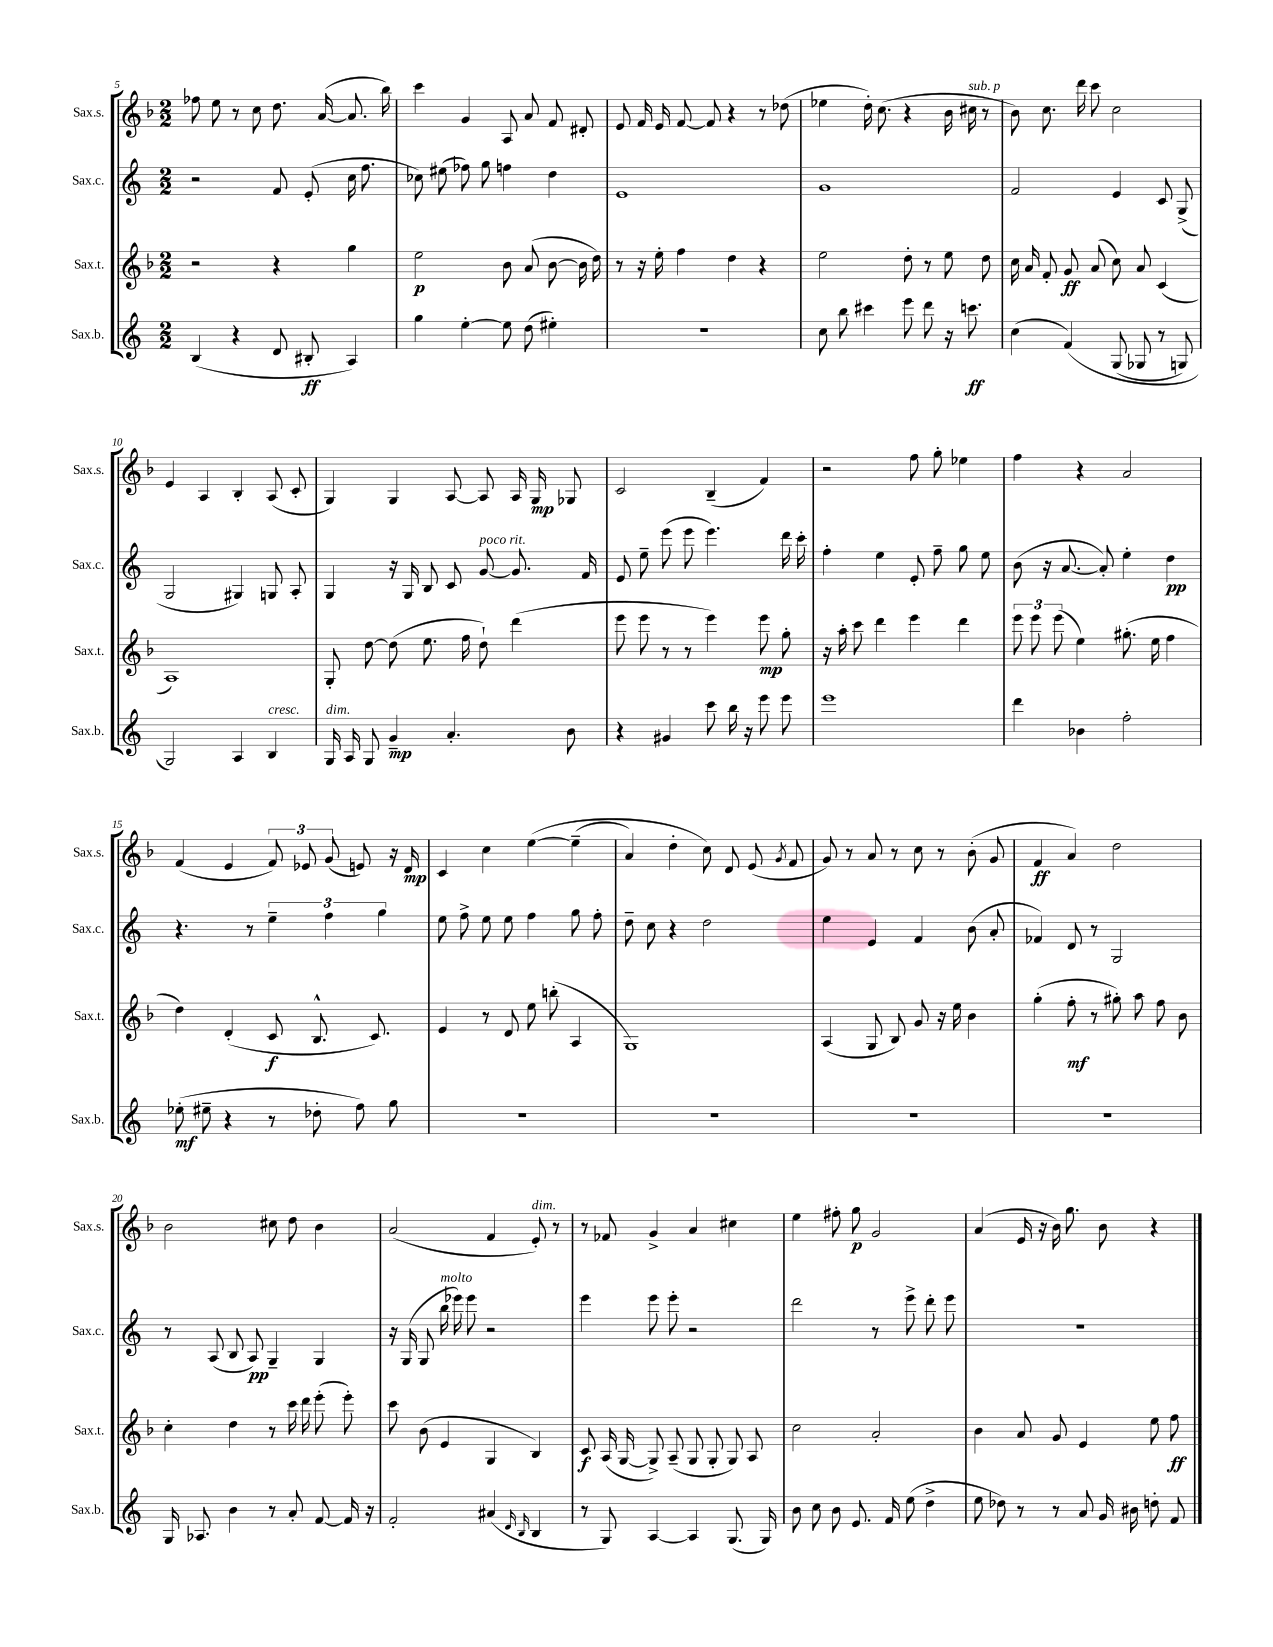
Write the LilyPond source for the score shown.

<<
\new StaffGroup <<
\new Staff = "s0" \with { instrumentName = "Sax.s." shortInstrumentName = "Sax.s." } {
    \clef treble \key f \major \numericTimeSignature \time 2/2
    \autoBeamOff fes''8 e''8 r8 c''8 d''8. a'16~( a'8. bes''16) |
    c'''4 g'4 a8 a'8 f'8 dis'8-. |
    e'8 f'16 e'16 f'8~ f'8 r4 r8 des''8( |
    ees''4 d''16-.) c''8.( r4 bes'16 cis''16^\markup { \italic "sub. p" } r8 |
    bes'8) c''8. d'''16 c'''8 c''2 |
    e'4 a4 bes4-. a8( c'8-. |
    g4) g4 a8~ a8 a16 g16\mp ges8 |
    c'2 bes4--( f'4) |
    r2 f''8 g''8-. ees''4 |
    f''4 r4 a'2 |
    f'4( e'4 \tuplet 3/2 { f'8) ees'8 g'8( } e'8) r16 d'16\mp |
    c'4 c''4 e''4~\( e''4--( |
    a'4) d''4-. c''8\) d'8 e'8( \acciaccatura { g'8 } f'8 |
    g'8) r8 a'8 r8 c''8 r8 bes'8-.( g'8 |
    f'4\ff a'4) d''2 |
    bes'2 cis''8 d''8 bes'4 |
    a'2( f'4 e'8-.^\markup { \italic "dim." }) r8 |
    r8 fes'8 g'4-> a'4 cis''4 |
    e''4 fis''8-. g''8\p g'2 |
    a'4( e'16 r16 bes'16) g''8. bes'8 r4 \bar "|." |
}
\new Staff = "s1" \with { instrumentName = "Sax.c." shortInstrumentName = "Sax.c." } {
    \clef treble \key c \major \numericTimeSignature \time 2/2
    \autoBeamOff r2 f'8 e'8-.( c''16 f''8. |
    ces''8) eis''8( fes''8) g''8 f''4 d''4 |
    e'1 |
    g'1 |
    f'2 e'4 c'8 g8->( |
    g2 gis4) g8 a8-. |
    g4 r16 g16 b8 c'8 g'8~^\markup { \italic "poco rit." } g'8. f'16 |
    e'8 e''8-- e'''8( e'''8 e'''4.) d'''16 c'''16-. |
    f''4-. e''4 e'8-. f''8-- g''8 e''8 |
    b'8( r16 a'8.~ a'8-.) e''4-. d''4\pp |
    r4. r8 \tuplet 3/2 { e''4-- f''4 g''4 } |
    e''8 f''8-> e''8 e''8 f''4 g''8 f''8-. |
    d''8-- c''8 r4 d''2 |
    e''4 e'4 f'4 b'8( a'8-. |
    fes'4) d'8 r8 g2 |
    r8 a8( b8 a8\pp) g4-- g4 |
    r16 g16( g8 b''16^\markup { \italic "molto" } ees'''16) ees'''8 r2 |
    e'''4 e'''8 e'''8-. r2 |
    d'''2 r8 e'''8-> d'''8-. e'''8 |
    r1 \bar "|." |
}
\new Staff = "s2" \with { instrumentName = "Sax.t." shortInstrumentName = "Sax.t." } {
    \clef treble \key f \major \numericTimeSignature \time 2/2
    \autoBeamOff r2 r4 g''4 |
    e''2\p bes'8 a'8( bes'8~ bes'16 d''16) |
    r8 r16 e''16-. f''4 d''4 r4 |
    e''2 d''8-. r8 e''8 d''8 |
    c''16 a'16 f'8-. g'8\ff a'8( c''8) a'8 c'4( |
    a1) |
    g8-. d''8~ d''8( e''8. f''16 d''8-!) d'''4( |
    e'''8 e'''8 r8 r8 e'''4) e'''8\mp g''8-. |
    r16 a''16-. c'''8 d'''4 e'''4 d'''4 |
    \tuplet 3/2 { e'''8 e'''8 e'''8( } e''4) gis''8.-.( e''16 f''4 |
    d''4) d'4-.( c'8\f bes8.-^ c'8.) |
    e'4 r8 d'8 e''8 b''8-.( a4 |
    g1) |
    a4( g8 bes8) g'8 r16 e''16 bes'4 |
    g''4-.( f''8-.\mf r8 gis''8-.) a''8 f''8 bes'8 |
    c''4-. d''4 r8 c'''16 d'''16 e'''8-.( e'''8-.) |
    c'''8 bes'8( e'4 g4 bes4) |
    c'8\f a16( g16~ g8->) a8--( g8 g8-. g8) a8 |
    c''2 a'2-. |
    bes'4 a'8 g'8 e'4 e''8 f''8\ff \bar "|." |
}
\new Staff = "s3" \with { instrumentName = "Sax.b." shortInstrumentName = "Sax.b." } {
    \clef treble \key c \major \numericTimeSignature \time 2/2
    \autoBeamOff b4( r4 d'8 bis8-.\ff a4) |
    g''4 e''4~-. e''8 d''8( eis''4-.) |
    R1 |
    c''8 b''8 cis'''4 e'''8 d'''8 r16 c'''8.\ff |
    c''4( f'4)\( g8( ges8 r8 g8) |
    g2\) a4 b4^\markup { \italic "cresc." } |
    g16^\markup { \italic "dim." } a16 g8 g'4--\mp a'4.-. b'8 |
    r4 gis'4 c'''8 b''16 r16 e'''8 e'''8 |
    e'''1 |
    d'''4 bes'4 f''2-. |
    ees''8-.\mf( eis''8-- r4 r8 des''8-. f''8) g''8 |
    R1 |
    R1 |
    R1 |
    R1 |
    g16 aes8. b'4 r8 a'8-. f'8~ f'16 r16 |
    f'2-. ais'4( \grace { d'16 b16 } b4 |
    r8 g8) a4~ a4 g8.( g16) |
    b'8 c''8 b'8 e'8. f'16 e''8( d''4-> |
    e''8 des''8) r8 r8 a'8 g'16 bis'16 d''8-. f'8 \bar "|." |
}
>>
>>
\layout { \context { \Score currentBarNumber = #5 } }
